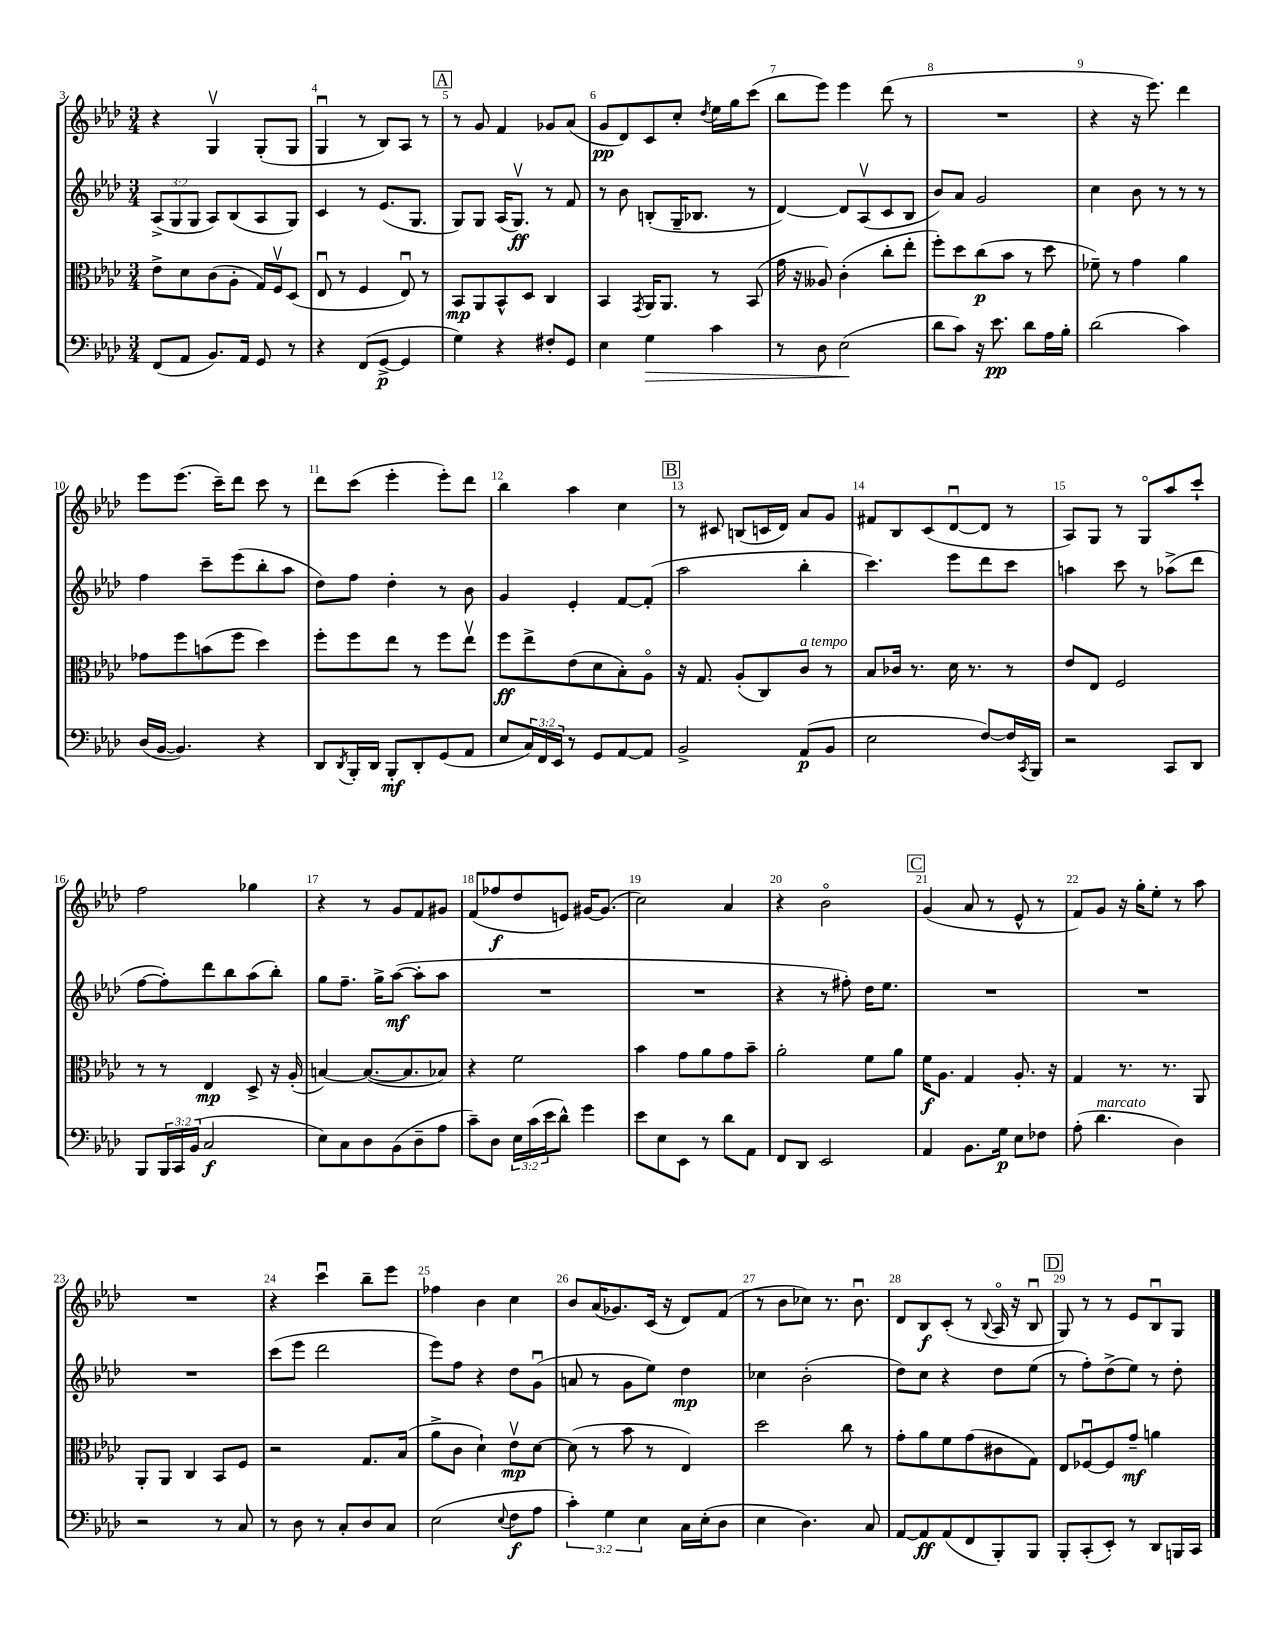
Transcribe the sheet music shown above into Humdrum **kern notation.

**kern	**kern	**kern	**kern
*staff4	*staff3	*staff2	*staff1
*clefF4	*clefC3	*clefG2	*clefG2
*k[b-e-a-d-]	*k[b-e-a-d-]	*k[b-e-a-d-]	*k[b-e-a-d-]
*M3/4	*M3/4	*M3/4	*M3/4
(8FF/L	8e-^\L	(12A-^/L	4r
.	.	12G/	.
8AA-/J	8d-\	.	.
.	.	12G/J	.
8.BB-/L)	(8c\	8A-/L)	4Gv/
.	8A-'\J	(8B-/	.
16AA-/Jk	.	.	.
8GG/	16G/LL)	8A-/	(8G'/L
.	16Fv/J	.	.
8r	(8D-/J	8G/J)	8G/J
=	=	=	=
4r	8E-u/	4c/	4Gu/
.	8r	.	.
(8FF/L	4F/	8r	8r
[8GG^/J	.	(8.e-/L	8B-/L)
4GG/]	8E-u/)	.	8A-/J
.	.	8.G/J	.
.	8r	.	8r
=	=	=	=
4G\)	8BB-/L	8G/L)	8r
.	8AA-/	8G/J	8g/
4r	8BB-^^/	(16A-/LK	4f/
.	.	8.Gv/J)	.
.	8D-/J	.	.
8F#'/L	4C/	8r	8g-/L
8GG/J	.	8f/	(8a-/J
=	=	=	=
4E-\	4BB-/	8r	8g/L
.	.	8b-\	8d-/)
.	8qGG/	.	.
4G\	16AA-/LK	(8B'/L	8c/
.	8.AA-/J	.	.
.	.	16G~/K	8cc'/J
.	.	8.B-/J	.
.	.	.	8qdd-/
4c\	8r	.	16ee-\LL
.	.	.	16gg\J
.	(8BB-/	8r	(8ccc\J
=	=	=	=
8r	16g\	[4d-/)	8bb-\L
.	16r	.	.
8D-\	8A--/)	.	8eee-\J)
(2E-\	(4c'\	8d-/]L	4eee-\
.	.	(8A-v/	.
.	8cc'\L	8c/	(8ddd-\
.	8ee-'\J	8B-/J	8r
=	=	=	=
8d-\L	8ff'\L)	8b-/L)	2.r
8c\J)	8dd-\	8a-/J	.
16r	(8cc\	2g/	.
8.e-\	.	.	.
.	8b-\J	.	.
8d-\L	8r	.	.
16A-\L	8dd-\	.	.
16B-'\JJ	.	.	.
=	=	=	=
(2d-\	8f-~\)	4cc\	4r
.	8r	.	.
.	4g\	8b-\	16r
.	.	.	8.eee-\)
.	.	8r	.
4c\)	4a-\	8r	4ddd-\
.	.	8r	.
=	=	=	=
(16D-/LL	8g-\L	4ff\	8eee-\L
[16BB-/JJ	.	.	.
4.BB-/])	8ff\	.	(8.eee-\J
.	(8b\	8ccc~\L	.
.	.	.	16ccc~\LK)
.	8ff\J	(8eee-\	8ddd-\J
4r	4dd-\)	8bb-'\	8ccc\
.	.	8aa-\J	8r
=	=	=	=
8DD-/L	8ff'\L	8dd-\L)	8ddd-\L
8qDD-/	.	.	.
16BBB-'/L	8ff\	8ff\J	(8ccc\J
16DD-/JJ	.	.	.
8BBB-'/L	8ee-\J	4dd-'\	4eee-'\
8DD-'/	8r	.	.
(8GG/	8ff\L	8r	8eee-'\L)
8AA-/J	8ee-v\J	8b-\	8ddd-\J
=	=	=	=
8E-/L	8ff\L	4g/	4bb-\
24C/L)	8ee-^\	.	.
24FF/	.	.	.
24EE-/JJ	.	.	.
8r	(8e-\	4e-'/	4aa-\
8GG/L	8d-\	.	.
[8AA-/	8B-'\)	[8f/L	4cc\
8AA-/]J	8A-o\J	(8f'/]J	.
=	=	=	=
2BB-^/	16r	2aa-\	8r
.	8.G/	.	.
.	.	.	8c#/
.	(8A-'/L	.	(8B/L
.	8C/)	.	16c/L
.	.	.	16d-/JJ)
(8AA-/L	8c/J	4bb-'\	8a-/L
8BB-/J	8r	.	8g/J
=	=	=	=
2E-\	8B-/L	4.ccc\)	8f#/L
.	16c-/Jk	.	8B-/
.	8.r	.	.
.	.	.	(8c/
.	16d-\	8eee-\L	[8d-u/
.	8.r	.	.
[8F/L)	.	8ddd-\	8d-/]J
16F/]L	8r	8ccc\J	8r
8qCC/	.	.	.
16BBB-/JJ	.	.	.
=	=	=	=
2r	8e-/L	4aa\	8A-/L)
.	8E-/J	.	8G/J
.	2F/	8ccc\	8r
.	.	8r	8Go/L
8CC/L	.	(8aa-^\L	8aa-/
8DD-/J	.	8ddd-\J	8ccc`/J
=	=	=	=
8BBB-/L	8r	[8ff\L	2ff\
24BBB-/L	8r	8ff'\])	.
24CC/	.	.	.
(24BB-/JJ	.	.	.
2C/	4E-/	8ddd-\	.
.	.	8bb-\	.
.	8D-^/	(8aa-\	4gg-\
.	16r	8bb-'\J)	.
.	(16A-'/	.	.
=	=	=	=
8E-\L)	[4B/)	8gg\L	4r
8C\	.	8.ff~\J	.
8D-\	(8.B/_L	.	8r
.	.	16gg^\LK	.
(8BB-\	.	([8aa-\J	8g/L
.	8.B/]	.	.
8D-~\	.	8aa-'\]L	8f/
8A-\J	8B-/J)	8aa-\J	8g#/J
=	=	=	=
8c~\L)	4r	2.r	(8f/L
8D-\J	.	.	8ff-/
24E-\LL	2f\	.	8dd-/
(24c\	.	.	.
24e-\J	.	.	.
8d-^^\J)	.	.	8e/J)
4g\	.	.	[16g#/LK
.	.	.	(8.g#/]J
=	=	=	=
8e-\L	4b-\	2.r	2cc\)
8E-\	.	.	.
8EE-\J	8g\L	.	.
8r	8a-\	.	.
8d-\L	8g\	.	4a-/
8AA-\J	8b-~\J	.	.
=	=	=	=
8FF/L	2a-'\	4r	4r
8DD-/J	.	.	.
2EE-/	.	8r	2b-o\
.	.	8ff#'\)	.
.	8f\L	16dd-\LK	.
.	.	8.ee-\J	.
.	8a-\J	.	.
=	=	=	=
4AA-/	16f\LK	2.r	(4g/
.	8.A-\J	.	.
8.BB-\L	4G/	.	8a-/
.	.	.	8r
16G\Jk	.	.	.
8E-\L	8.A-'/	.	8e-^^/
8F-\J	.	.	8r
.	16r	.	.
=	=	=	=
(8A-'\	4G/	2.r	8f/L)
4.d-\	.	.	8g/J
.	8.r	.	16r
.	.	.	16gg'\LK
.	.	.	8ee-'\J
.	8.r	.	.
4D-\)	.	.	8r
.	8AA-/	.	8aa-\
=	=	=	=
2r	8AA-'/L	2.r	2.r
.	8AA-/J	.	.
.	4C/	.	.
8r	8BB-/L	.	.
8C/	8F/J	.	.
=	=	=	=
8r	2r	(8ccc\L	4r
8D-\	.	8eee-\J	.
8r	.	2ddd-\	4cccu\
8C'/L	.	.	.
8D-/	8.G/L	.	8bb-~\L
8C/J	.	.	8eee-\J
.	(16B-/Jk	.	.
=	=	=	=
(2E-\	8a-^\L	8eee-\L)	4ff-\
.	8c\J	8ff\J	.
.	4d-`\)	4r	4b-\
8qqE-/	.	.	.
8F\L	8e-v\L	8dd-\L	4cc\
8A-\J	[8d-\J	(8gu\J	.
=	=	=	=
6c'\)	(8d-\]	8a/	8b-/L
.	8r	8r	(16a-/K
6G\	.	.	.
.	.	.	8.g-/)
.	8b-\	8g\L	.
6E-\	.	.	.
.	8r	8ee-\J)	(16c/Jk
.	.	.	16r
16C\LL	4E-/)	4dd-\	8d-/L)
(16E-'\J	.	.	.
8D-\J	.	.	(8f/J
=	=	=	=
4E-\	2dd-\	4cc-\	8r
.	.	.	8b-\L
4.D-\)	.	(2b-'\	8cc-\J)
.	.	.	8.r
.	8cc\	.	.
.	.	.	8.b-u\
8C/	8r	.	.
=	=	=	=
[8AA-/L	8g'\L	8dd-\L)	8d-/L
8AA-/]	8a-\	8cc\J	8B-/
(8AA-/	8f\	4r	(8c'/J
8FF/	(8g\	.	8r
.	.	.	8qqB-/
8BBB-'/)	8c#\	8dd-\L	16A-o/
.	.	.	16r
8BBB-/J	8G\J)	(8ee-\J	8B-u/
=	=	=	=
8BBB-'/L	8E-/L	8r	8G/)
(8CC'/	[8F-u/	8ff'\L)	8r
8EE-'/J)	8F-/]	(8dd-^\	8r
8r	8g~/J	8ee-\J)	8e-/L
8DD-/L	4a\	8r	8B-u/
16BBB/L	.	8dd-'\	8G/J
16CC/JJ	.	.	.
==	==	==	==
*-	*-	*-	*-
